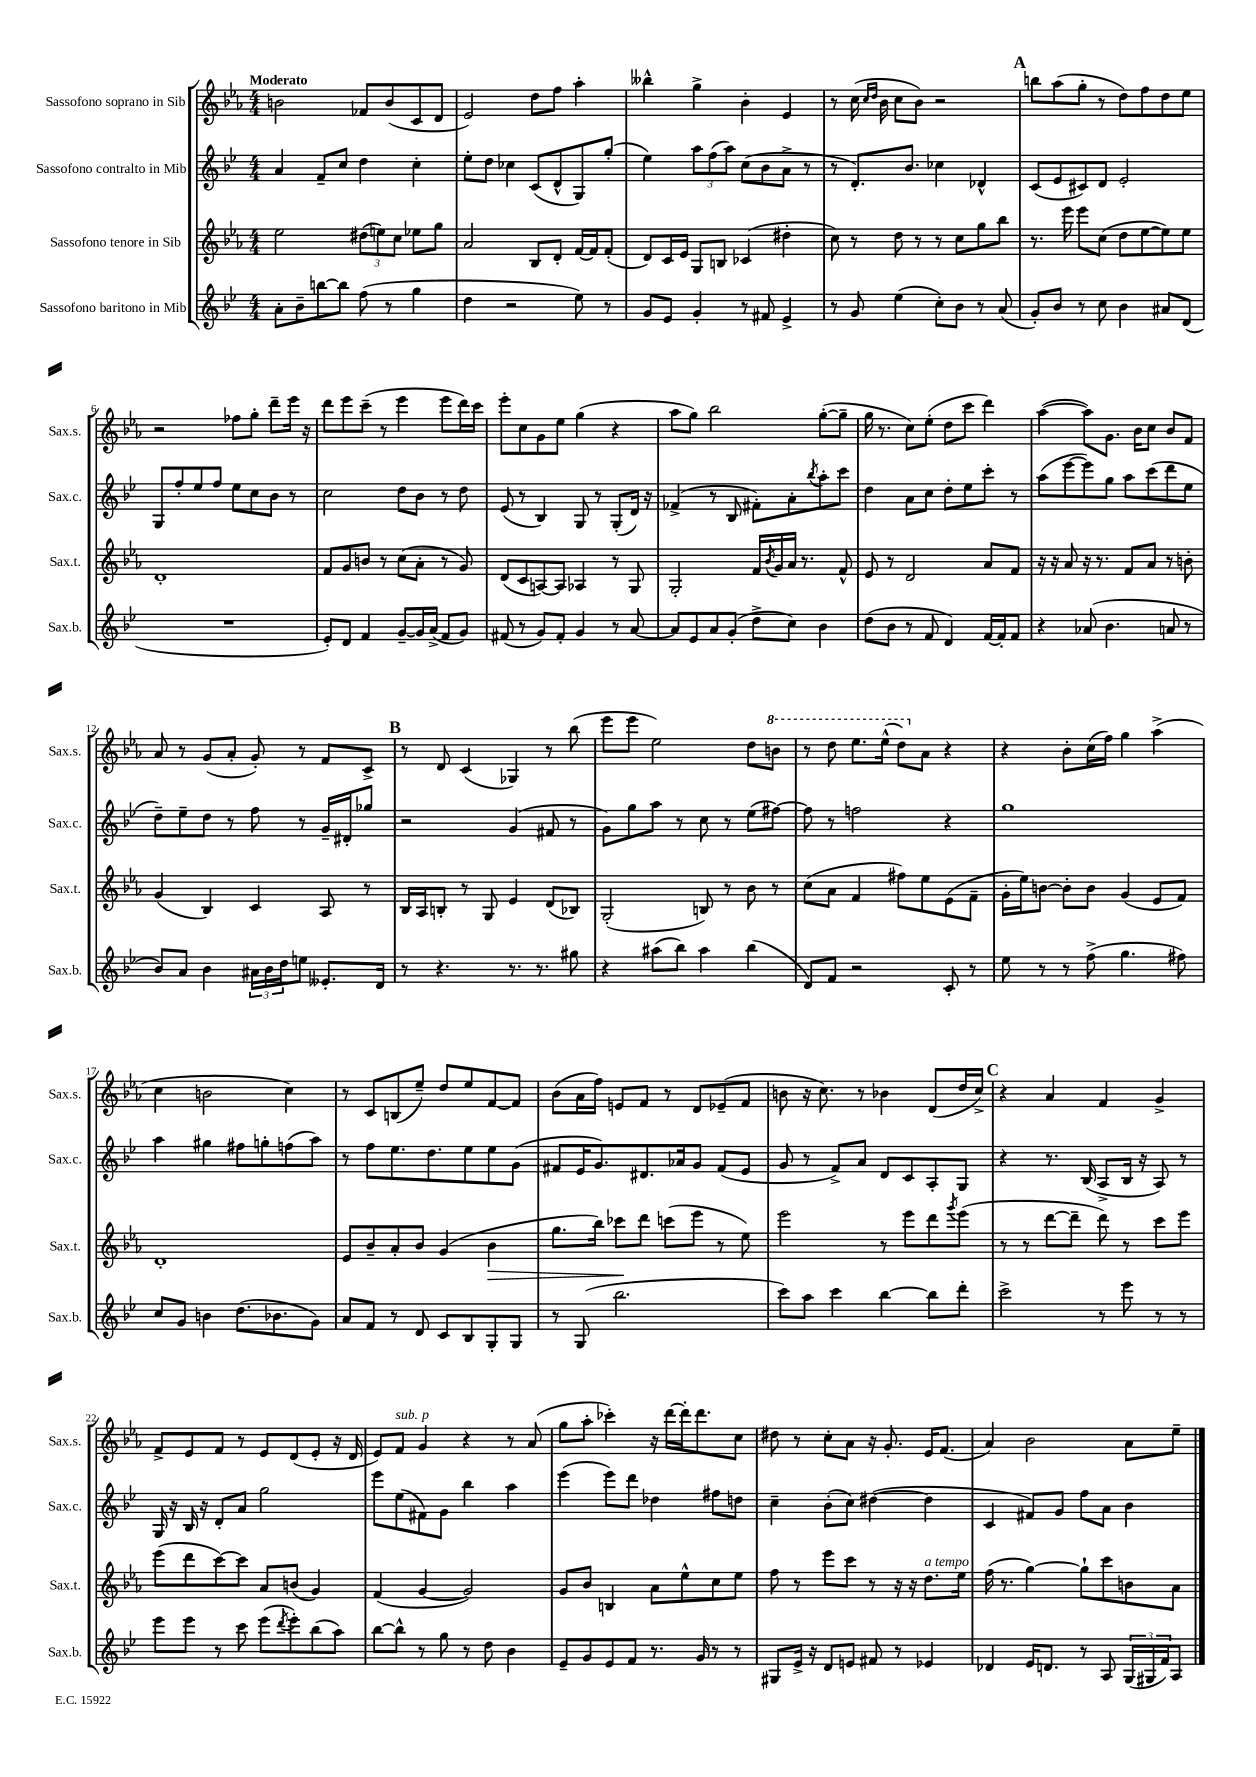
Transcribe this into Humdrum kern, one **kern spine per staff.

**kern	**kern	**dynam	**kern	**kern
*part4	*part3	*part3	*part2	*part1
*staff4	*staff3	*staff3	*staff2	*staff1
*I"Sassofono baritono in Mib	*I"Sassofono tenore in Sib	*	*I"Sassofono contralto in Mib	*I"Sassofono soprano in Sib
*I'Sax.b.	*I'Sax.t.	*	*I'Sax.c.	*I'Sax.s.
*clefG2	*clefG2	*	*clefG2	*clefG2
*k[b-e-]	*k[b-e-a-]	*	*k[b-e-]	*k[b-e-a-]
*M4/4	*M4/4	*	*M4/4	*M4/4
=1	=1	=1	=1	=1
!	!	!	!	!LO:TX:a:B:t=Moderato
8a'\L	2ee-\	.	4a/	2bn\
8b-~\	.	.	.	.
[8bbn\	.	.	8f~/L	.
8bb\J]	.	.	8cc/J	.
(8ff\	(12dd#X\L	.	4dd\	8f-X/L
.	12een\)	.	.	.
8r	.	.	.	(8b/
.	12cc\J	.	.	.
4gg\	8ee-X\L	.	4cc'\	8c/
.	8gg\J	.	.	8d/J
=2	=2	=2	=2	=2
4dd\	2a-/	.	8ee-'\L	2e-/)
.	.	.	8dd\J	.
2r	.	.	4cc-X\	.
.	8B-/L	.	(8c/L	8dd\L
.	8d'/J	.	8d^^/	8ff\J
8ee-\)	[16f/LL	.	8G/)	4aa-'\
.	16f/J]	.	.	.
8r	(8f'/J	.	(8gg'/J	.
=3	=3	=3	=3	=3
8g/L	8d/L)	.	4ee-\)	4bb--X^^\
8e-/J	16c/L	.	.	.
.	16e-/JJ	.	.	.
4g'/	8G/L	.	12aa\L	4gg^\
.	.	.	(12ff\	.
.	8Bn/J	.	.	.
.	.	.	12aa\J)	.
8r	(4c-X/	.	(8cc\L	4b-'\
8f#X/	.	.	8b-\	.
4e-^/	4dd#X'\	.	8a^\J	4e-/
.	.	.	8r	.
=4	=4	=4	=4	=4
8r	8cc\)	.	8r	8r
8g/	8r	.	8.d'/L)	(16cc\
.	.	.	.	16qqcc/LL
.	.	.	.	16qqdd/JJ
.	.	.	.	16b-\
(4ee-\	8dd\	.	.	8cc\L
.	.	.	8.b-/J	.
.	8r	.	.	8b-\J)
8cc'\L)	8r	.	4cc-X\	2r
8b-\J	8cc\L	.	.	.
8r	8gg\	.	4d-X^^/	.
(8a/	8bb-\J	.	.	.
!!LO:REH:place=s1:t=A
=5	=5	=5	=5	=5
8g'/L)	8.r	.	(8c/L	8bbn\L
8b-/J	.	.	8e-/	(8aa-\
.	16eee-\	.	.	.
8r	8eee-\L	.	8c#X/)	8gg'\J
8cc\	(8cc\J	.	8d/J	8r
4b-\	8dd\L	.	2e-'/	8dd\L)
.	[8ee-\	.	.	8ff\
8a#X/L	8ee-\])	.	.	8dd\
(8d/J	8ee-\J	.	.	8ee-\J
!!LO:LB:g=z
=6	=6	=6	=6	=6
1r	1d'	.	8G/L	2r
.	.	.	8ff'/	.
.	.	.	8ee-/	.
.	.	.	8ff/J	.
.	.	.	8ee-\L	8ff-X\L
.	.	.	8cc\	8gg'\J
.	.	.	8b-\J	8ddd~\L
.	.	.	8r	16eee-\Jk
.	.	.	.	16r
=7	=7	=7	=7	=7
8e-'/L)	8f/L	.	2cc\	8ddd\L
8d/J	8g/	.	.	8eee-\
4f/	8bn/J	.	.	(8ccc~\J
.	8r	.	.	8r
[8g~/L	(8cc\L	.	8dd\L	4eee-\
16g/L]	8a-'\J	.	8b-\J	.
(16a^/JJ	.	.	.	.
8f/L	8r	.	8r	8eee-\L
8g/J)	8g/)	.	8dd\	16ddd\L)
.	.	.	.	16ccc\JJ
=8	=8	=8	=8	=8
(8f#X/	(8d/L	.	(8e-/	8eee-'\L
8r	8c/	.	8r	8cc\
8g/L)	[8An/)	.	4B-/)	8g\
8f#'/J	8A/J]	.	.	8ee-\J
4g/	4A-X/	.	8G/	(4gg\
.	.	.	8r	.
8r	8r	.	(8G'/L	4r
[8a/	8G/	.	16d/Jk)	.
.	.	.	16r	.
=9	=9	=9	=9	=9
8a/L]	2G'/	.	(4f-X^/	8aa-\L
8e-/	.	.	.	8gg\J)
8a/	.	.	8r	2bb-\
(8g'/J	.	.	8B-/	.
8dd^\L	16f/LL	.	8f#X'\L)	.
.	8qb-/	.	.	.
.	16g/	.	.	.
8cc\J)	16a-/JJ	.	8a'\	.
.	8.r	.	.	.
.	.	.	8qbb-/	.
4b-\	.	.	8aa'\	([8gg'\L
.	8f^^/	.	8ccc\J	8gg~\J]
=10	=10	=10	=10	=10
(8dd\L	8e-/	.	4dd\	16gg\
.	.	.	.	8.r
8b-\J	8r	.	.	.
8r	2d/	.	8a\L	8cc\L)
8f/	.	.	8cc\J	(8ee-'\J
4d/)	.	.	8dd'\L	8dd\L
.	.	.	8ee-\	8ccc\J
[16f/LL	8a-/L	.	8ccc'\J	4ddd\)
16f'/J]	.	.	.	.
8f/J	8f/J	.	8r	.
=11	=11	=11	=11	=11
4r	16r	.	(8aa\L	([4aa-\
.	16r	.	.	.
.	8a-/	.	[8eee-\	.
(8a-X/	16r	.	8eee-\])	8aa-\L])
.	8.r	.	.	.
4.b-\	.	.	8gg\J	8.g\J
.	8f/L	.	8aa\L	.
.	.	.	.	16b-\KL
.	8a-/J	.	(8ccc\	8cc\J
8an/	8r	.	8ddd\	8b-/L
8r	8bn'\	.	8ee-\J	8f/J
!!LO:LB:g=z
=12	=12	=12	=12	=12
8b-/L)	(4g/	.	8dd~\L)	8a-/
8a/J	.	.	8ee-~\	8r
4b-\	4B-/)	.	8dd\J	(8g/L
.	.	.	8r	8a-'/J
24a#X\LL	4c/	.	8ff\	8g'/)
24b-\	.	.	.	.
24dd\J	.	.	.	.
8een\J	.	.	8r	8r
8.e--X'/L	8A-/	.	16g~/LL	8f/L
.	.	.	16d#X'/J	.
.	8r	.	8gg-X/J	8c^/J
16d/Jk	.	.	.	.
!!LO:REH:place=s1:t=B
=13	=13	=13	=13	=13
8r	16B-/LL	.	2r	8r
.	16A-/J	.	.	.
4.r	8Bn'/J	.	.	8d/
.	8r	.	.	(4c/
.	8G/	.	.	.
8.r	4e-/	.	(4g/	4G-X/)
8.r	.	.	.	.
.	(8d/L	.	8f#X/	8r
8gg#X\	8B-X/J)	.	8r	(8bb-\
=14	=14	=14	=14	=14
4r	(2G'/	.	8g\L)	8eee-\L
.	.	.	8gg\	8eee-\J
(8aa#X\L	.	.	8aa\J	2ee-\)
8bb-\J)	.	.	8r	.
4aa#\	8Bn/)	.	8cc\	.
.	8r	.	8r	.
(4bb-\	8b-\	.	(8ee-\L	8dd\L
*	*	*	*	*8va
.	8r	.	[8ff#X\J)	8bbn\J
=15	=15	=15	=15	=15
8d/L)	(8cc\L	.	8ff#\]	8r
8f/J	8a-\J	.	8r	8ddd\
2r	4f/	.	2ffn\	8.eee-\L
.	.	.	.	(16eee-^^\Jk
.	8ff#X\L)	.	.	8ddd\L)
*	*	*	*	*X8va
.	8ee-\	.	.	8a-\J
8c'/	(8e-\	.	4r	4r
8r	8f~\J	.	.	.
=16	=16	=16	=16	=16
8ee-\	16g'\LL	.	1gg	4r
.	16ee-\J)	.	.	.
8r	[8bn\J	.	.	.
8r	8b'\L]	.	.	8b-'\L
(8ff^\	8b\J	.	.	(16cc\L
.	.	.	.	16ff\JJ)
4.gg\	(4g/	.	.	4gg\
.	8e-/L	.	.	(4aa-^\
8ff#X\)	8f/J)	.	.	.
!!LO:LB:g=z
=17	=17	=17	=17	=17
8cc/L	1d'	.	4aa\	4cc\
8g/J	.	.	.	.
4bn\	.	.	4gg#X\	2bn\
(8.dd\L	.	.	8ff#X\L	.
.	.	.	8ggn'\	.
8.b-X\	.	.	.	.
.	.	.	(8ffn\	4cc\)
8g\J)	.	.	8aa\J)	.
=18	=18	=18	=18	=18
8a/L	8e-/L	.	8r	8r
8f/J	8b-~/	.	8ff\L	8c/L
8r	8a-'/	.	8.ee-\	(8Bn/
8d/	8b-/J	.	.	8ee-~/J)
.	.	.	8.dd\	.
8c/L	(4g/	.	.	8dd/L
8B-/	.	.	8ee-\	8ee-/
!	!	!LO:HP:b	!	!
8G'/	4b-\	>	8ee-\	[8f/
8G/J	.	.	(8g\J	8f/J]
=19	=19	=19	=19	=19
8r	8.gg\L	.	8f#X/L	(8b-\L
(8G/	.	.	16e-/K	16a-\L
.	16bb-\Jk)	.	8.g/)	16ff\JJ)
2.bb-\	8ccc-X\L	.	.	8en/L
.	8ddd\J	]	8.d#X/	8f/J
.	(8cccn\L	.	.	8r
.	.	.	16a-X/k	.
.	8eee-\J	.	8g/J	8d/L
.	8r	.	(8f#/L	(8e-X~/
.	8ee-\)	.	8e-/J	8f/J
=20	=20	=20	=20	=20
8ccc\L)	2eee-\	.	8g/	8bn\
8aa\J	.	.	8r	16r
.	.	.	.	8.cc\)
4ccc\	.	.	8f^/L)	.
.	.	.	8a/J	8r
[4bb-\	8r	.	8d/L	4b-X\
.	8eee-\L	.	8c/	.
8bb-\L]	8ddd\	.	8A'/	(8d/L
.	8qggg/	.	.	.
8ddd'\J	(8eee-\J	.	8G/J	16dd/L
.	.	.	.	16cc^/JJ)
!!LO:REH:place=s1:t=C
=21	=21	=21	=21	=21
2ccc^\	8r	.	4r	4r
.	8r	.	.	.
.	[8ddd\L	.	8.r	4a-/
.	8ddd~\J]	.	.	.
.	.	.	(16B-/	.
8r	8ddd\)	.	8A^/L	4f/
8eee-\	8r	.	16B-/Jk	.
.	.	.	16r	.
8r	8ccc\L	.	8A/)	4g^/
8r	8eee-\J	.	8r	.
!!LO:LB:g=z
=22	=22	=22	=22	=22
8eee-\L	(8eee-\L	.	16G/	8f^/L
.	.	.	16r	.
8eee-\J	8ddd\	.	16B-/	8e-/
.	.	.	16r	.
8r	[8ccc\)	.	8d'/L	8f/J
8ccc\	8ccc\J]	.	8a/J	8r
(8eee-\L	8a-/L	.	2gg\	8e-/L
8qddd/	.	.	.	.
8eee-'\)	(8bn/J	.	.	(8d/
(8bb-\	4g/)	.	.	8e-'/J
8aa\J)	.	.	.	16r
.	.	.	.	16d/
=23	=23	=23	=23	=23
[8bb-\L	(4f/	.	8eee-\L	8e-/L)
!	!	!	!	!LO:TX:a:i:t=sub. p
8bb-^^\J]	.	.	(8ee-\	8f/J
8r	[4g/	.	8f#X\)	4g/
8gg\	.	.	8g\J	.
8r	2g/])	.	4bb-\	4r
8dd\	.	.	.	.
4b-\	.	.	4aa\	8r
.	.	.	.	(8a-/
=24	=24	=24	=24	=24
8e-~/L	8g/L	.	(4eee-\	8gg\L
8g/	8b-/J	.	.	8aa-'\J
8e-/	4Bn/	.	8eee-\L)	4ccc-X'\)
8f/J	.	.	8ddd\J	.
8.r	8a-\L	.	4dd-X\	16r
.	.	.	.	[16ddd\LL
.	8ee-^^\	.	.	16ddd'\J]
16g/	.	.	.	8.ddd\
8r	8cc\	.	8ff#X\L	.
8r	8ee-\J	.	8ddn\J	8cc\J
=25	=25	=25	=25	=25
8G#X/L	8ff\	.	4cc~\	8dd#X\
16e-^/Jk	8r	.	.	8r
16r	.	.	.	.
8d/L	8eee-\L	.	(8b-'\L	8cc'\L
8en/J	8ccc\J	.	8cc\J)	8a-\J
8f#X/	8r	.	([4dd#X\	16r
.	.	.	.	8.g'/
8r	16r	.	.	.
.	16r	.	.	.
!	!LO:TX:a:i:t=a tempo	!	!	!
4e-X/	8.dd\L	.	4dd#\]	16e-/KL
.	.	.	.	(8.f/J
.	16ee-\Jk	.	.	.
=26	=26	=26	=26	=26
4d-X/	(16ff\	.	4c/	4a-/)
.	8.r	.	.	.
16e-/KL	[4gg\)	.	8f#X/L)	2b-\
8.dn/J	.	.	.	.
.	.	.	8g/J	.
8r	8gg`\L]	.	8ff\L	.
8A/	8ccc\	.	8a\J	.
(24G/LL	8bn\	.	4b-\	8a-\L
24G#X/	.	.	.	.
24f/J)	.	.	.	.
8A/J	8a-\J	.	.	8ee-~\J
==	==	==	==	==
*-	*-	*-	*-	*-
